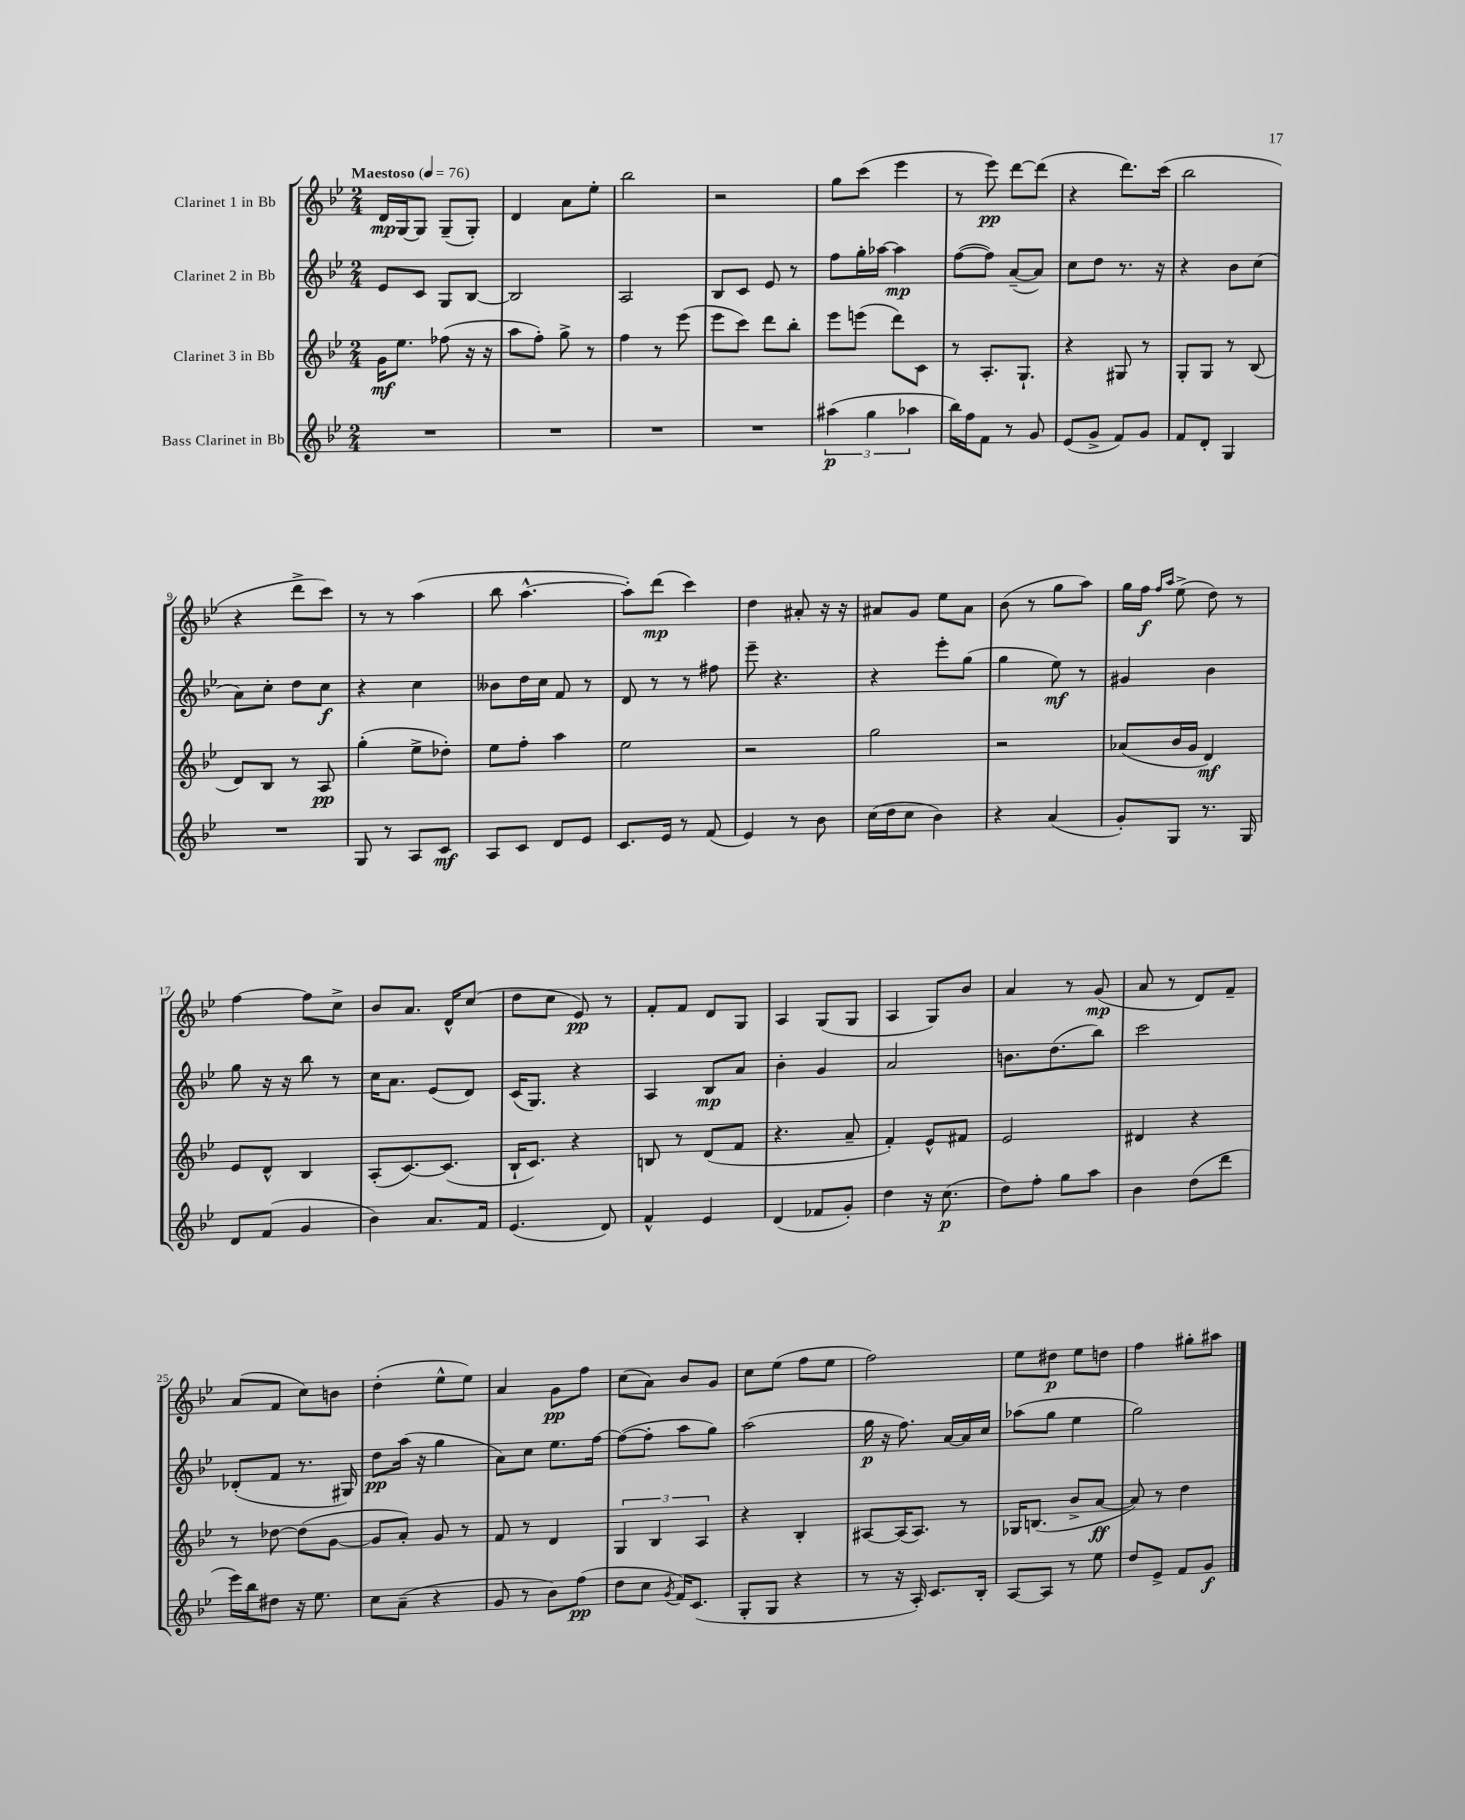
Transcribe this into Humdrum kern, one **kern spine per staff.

**kern	**dynam	**kern	**dynam	**kern	**dynam	**kern	**dynam
*part4	*part4	*part3	*part3	*part2	*part2	*part1	*part1
*staff4	*staff4	*staff3	*staff3	*staff2	*staff2	*staff1	*staff1
*I"Bass Clarinet in Bb	*	*I"Clarinet 3 in Bb	*	*I"Clarinet 2 in Bb	*	*I"Clarinet 1 in Bb	*
*clefG2	*	*clefG2	*	*clefG2	*	*clefG2	*
*k[b-e-]	*	*k[b-e-]	*	*k[b-e-]	*	*k[b-e-]	*
*M2/4	*	*M2/4	*	*M2/4	*	*M2/4	*
*MM76	*	*MM76	*	*MM76	*	*MM76	*
=1	=1	=1	=1	=1	=1	=1	=1
!	!	!	!	!	!	!LO:TX:a:B:t=Maestoso	!
2r	.	16g\KL	mf	8e-/L	.	16d/LL	mp
.	.	8.ee-\J	.	.	.	[16G/J	.
.	.	.	.	8c/J	.	8G/J]	.
.	.	(8ff-X\	.	8G/L	.	(8G~/L	.
.	.	16r	.	[8B-/J	.	8G'/J)	.
.	.	16r	.	.	.	.	.
=2	=2	=2	=2	=2	=2	=2	=2
2r	.	8aa\L	.	2B-/]	.	4d/	.
.	.	8ff'\J)	.	.	.	.	.
.	.	8gg^\	.	.	.	8a\L	.
.	.	8r	.	.	.	8ee-'\J	.
=3	=3	=3	=3	=3	=3	=3	=3
2r	.	4ff\	.	2A/	.	2bb-\	.
.	.	8r	.	.	.	.	.
.	.	(8eee-\	.	.	.	.	.
=4	=4	=4	=4	=4	=4	=4	=4
2r	.	8eee-\L	.	8B-/L	.	2r	.
.	.	8ccc\J)	.	8c/J	.	.	.
.	.	8ddd\L	.	8e-/	.	.	.
.	.	8bb-'\J	.	8r	.	.	.
=5	=5	=5	=5	=5	=5	=5	=5
(6aa#X\	p	8eee-\L	.	8ff\L	.	8gg\L	.
.	.	(8eeen\J	.	16gg'\L	.	(8ccc\J	.
6gg\	.	.	.	.	.	.	.
.	.	.	.	[16aa-X\JJ	.	.	.
.	.	8ddd\L)	.	4aa-\]	mp	4eee-\	.
6aa-X\	.	.	.	.	.	.	.
.	.	8c\J	.	.	.	.	.
=6	=6	=6	=6	=6	=6	=6	=6
16bb-\LL)	.	8r	.	([8ff\L	.	8r	.
16ff\J	.	.	.	.	.	.	.
8f\J	.	8.A'/L	.	8ff\J])	.	8eee-\)	pp
8r	.	.	.	([8a~/L	.	[8ddd\L	.
.	.	8.G`/J	.	.	.	.	.
8g/	.	.	.	8a/J])	.	(8ddd\J]	.
=7	=7	=7	=7	=7	=7	=7	=7
(8e-/L	.	4r	.	8cc\L	.	4r	.
8g^/J	.	.	.	8dd\J	.	.	.
8f/L)	.	8G#X/	.	8.r	.	8.ddd\L)	.
8g/J	.	8r	.	.	.	.	.
.	.	.	.	16r	.	(16ccc\Jk	.
=8	=8	=8	=8	=8	=8	=8	=8
8f/L	.	8G'/L	.	4r	.	2bb-\	.
8d'/J	.	8G/J	.	.	.	.	.
4G/	.	8r	.	8b-\L	.	.	.
.	.	(8B-/	.	(8cc\J	.	.	.
!!LO:LB:g=z
=9	=9	=9	=9	=9	=9	=9	=9
2r	.	8d/L)	.	8a\L)	.	4r	.
.	.	8B-/J	.	8cc'\J	.	.	.
.	.	8r	.	8dd\L	.	8ddd^\L	.
.	.	8A/	pp	8cc\J	f	8ccc\J)	.
=10	=10	=10	=10	=10	=10	=10	=10
8G/	.	(4gg'\	.	4r	.	8r	.
8r	.	.	.	.	.	8r	.
8A/L	.	8ee-^\L	.	4cc\	.	(4aa\	.
8c/J	mf	8dd-X'\J)	.	.	.	.	.
=11	=11	=11	=11	=11	=11	=11	=11
8A/L	.	8ee-\L	.	8b--X\L	.	8bb-\	.
8c/J	.	8ff'\J	.	16dd\L	.	[4.aa^^\	.
.	.	.	.	16cc\JJ	.	.	.
8d/L	.	4aa\	.	8f/	.	.	.
8e-/J	.	.	.	8r	.	.	.
=12	=12	=12	=12	=12	=12	=12	=12
8.c/L	.	2ee-\	.	8d/	.	8aa'\L])	.
.	.	.	.	8r	.	(8ddd\J	mp
16e-/Jk	.	.	.	.	.	.	.
8r	.	.	.	8r	.	4ccc\)	.
(8f/	.	.	.	8ff#X\	.	.	.
=13	=13	=13	=13	=13	=13	=13	=13
4e-/)	.	2r	.	8eee-~\	.	4dd\	.
.	.	.	.	4.r	.	.	.
8r	.	.	.	.	.	8a#X'/	.
8b-\	.	.	.	.	.	16r	.
.	.	.	.	.	.	16r	.
=14	=14	=14	=14	=14	=14	=14	=14
(16cc\LL	.	2gg\	.	4r	.	8a#X/L	.
16dd\J	.	.	.	.	.	.	.
8cc\J	.	.	.	.	.	8g/J	.
4b-\)	.	.	.	8eee-'\L	.	8ee-\L	.
.	.	.	.	(8gg\J	.	8a#\J	.
=15	=15	=15	=15	=15	=15	=15	=15
4r	.	2r	.	4gg\	.	(8b-\	.
.	.	.	.	.	.	8r	.
(4a/	.	.	.	8ee-\)	mf	8gg\L	.
.	.	.	.	8r	.	8aa\J)	.
=16	=16	=16	=16	=16	=16	=16	=16
8g'/L)	.	(8a-X/L	.	4g#X/	.	16gg\LL	.
.	.	.	.	.	.	16ff\JJ	f
.	.	.	.	.	.	16qqff/LL	.
.	.	.	.	.	.	16qqaa/JJ	.
8G/J	.	16b-/L	.	.	.	(8ee-^\	.
.	.	16g/JJ	.	.	.	.	.
8.r	.	4d/)	mf	4b-\	.	8dd\)	.
.	.	.	.	.	.	8r	.
16G/	.	.	.	.	.	.	.
!!LO:LB:g=z
=17	=17	=17	=17	=17	=17	=17	=17
8d/L	.	8e-/L	.	8gg\	.	[4ff\	.
(8f/J	.	8d^^/J	.	16r	.	.	.
.	.	.	.	16r	.	.	.
4g/	.	4B-/	.	8bb-\	.	8ff\L]	.
.	.	.	.	8r	.	8cc^\J	.
=18	=18	=18	=18	=18	=18	=18	=18
4b-\)	.	(8A'/L	.	16cc\KL	.	8b-/L	.
.	.	.	.	8.a\J	.	.	.
.	.	[8.c/)	.	.	.	8.a/J	.
8.a/L	.	.	.	(8e-/L	.	.	.
.	.	(8.c/J]	.	.	.	16d^^/KL	.
.	.	.	.	8d/J)	.	(8cc/J	.
16f/Jk	.	.	.	.	.	.	.
=19	=19	=19	=19	=19	=19	=19	=19
(4.e-/	.	16B-`/KL	.	(16c/KL	.	8dd\L	.
.	.	8.c/J)	.	8.G/J)	.	.	.
.	.	.	.	.	.	8cc\J	.
.	.	4r	.	4r	.	8e-/)	pp
8d/)	.	.	.	.	.	8r	.
=20	=20	=20	=20	=20	=20	=20	=20
4f^^/	.	8Bn/	.	4A/	.	8f'/L	.
.	.	8r	.	.	.	8f/J	.
4e-/	.	(8d/L	.	8B-/L	mp	8d/L	.
.	.	8f/J	.	8a/J	.	8G/J	.
=21	=21	=21	=21	=21	=21	=21	=21
(4d/	.	4.r	.	4b-'\	.	4A/	.
8f-X/L	.	.	.	4g/	.	(8G/L	.
8g'/J)	.	8a~/	.	.	.	8G/J	.
=22	=22	=22	=22	=22	=22	=22	=22
4dd\	.	4f'/)	.	2a/	.	4A/	.
16r	.	8e-^^/L	.	.	.	8G/L)	.
(8.cc\	p	.	.	.	.	.	.
.	.	8f#X/J	.	.	.	8b-/J	.
=23	=23	=23	=23	=23	=23	=23	=23
8dd\L)	.	2e-/	.	8.bn\L	.	4a/	.
8ff'\J	.	.	.	.	.	.	.
.	.	.	.	(8.dd\	.	.	.
8gg\L	.	.	.	.	.	8r	.
8aa\J	.	.	.	8bb-\J)	.	(8g/	mp
=24	=24	=24	=24	=24	=24	=24	=24
4b-\	.	4d#X/	.	2ccc\	.	8a/	.
.	.	.	.	.	.	8r	.
(8dd\L	.	4r	.	.	.	8d/L)	.
8ddd\J	.	.	.	.	.	8f~/J	.
!!LO:LB:g=z
=25	=25	=25	=25	=25	=25	=25	=25
16eee-\LL)	.	8r	.	(8d-X'/L	.	(8a/L	.
16bb-\J	.	.	.	.	.	.	.
8dd#X\J	.	[8dd-X\	.	8f/J	.	8f/J	.
16r	.	(8dd-\L]	.	8.r	.	8cc\L)	.
8.ee-\	.	.	.	.	.	.	.
.	.	[8g\J	.	.	.	8bn\J	.
.	.	.	.	16G#X/)	.	.	.
=26	=26	=26	=26	=26	=26	=26	=26
8cc\L	.	8g/L]	.	8dd\L	pp	(4dd'\	.
(8a~\J	.	8a'/J)	.	(16aa\Jk	.	.	.
.	.	.	.	16r	.	.	.
4r	.	8g/	.	4gg\	.	8ee-^^\L	.
.	.	8r	.	.	.	8ee-\J)	.
=27	=27	=27	=27	=27	=27	=27	=27
8g/	.	8f/	.	8a\L)	.	4a/	.
8r	.	8r	.	8cc\J	.	.	.
8b-\L)	.	4d/	.	8.ee-\L	.	8g\L	pp
(8ff\J	pp	.	.	.	.	8ff\J	.
.	.	.	.	[16ff\Jk	.	.	.
=28	=28	=28	=28	=28	=28	=28	=28
8dd\L	.	6G/	.	(8ff\L_	.	(8cc\L	.
8cc\J	.	.	.	8ff'\J]	.	8a\J)	.
.	.	6B-/	.	.	.	.	.
8qg/	.	.	.	.	.	.	.
16f/KL)	.	.	.	8aa\L	.	8b-/L	.
(8.c/J	.	.	.	.	.	.	.
.	.	6A/	.	.	.	.	.
.	.	.	.	8gg\J)	.	8g/J	.
=29	=29	=29	=29	=29	=29	=29	=29
8G'/L	.	4r	.	(2aa\	.	8cc\L	.
8G/J	.	.	.	.	.	(8ee-\J	.
4r	.	4B-'/	.	.	.	8ff\L	.
.	.	.	.	.	.	8ee-\J	.
=30	=30	=30	=30	=30	=30	=30	=30
8r	.	[8A#X/L	.	16gg\	p	2ff\)	.
.	.	.	.	16r	.	.	.
16r	.	(16A#/K]	.	8.ff\)	.	.	.
16A'/)	.	8.A#/J)	.	.	.	.	.
8.c/L	.	.	.	.	.	.	.
.	.	.	.	[16a/LL	.	.	.
.	.	8r	.	16a/]	.	.	.
16B-'/Jk	.	.	.	16cc/JJ	.	.	.
=31	=31	=31	=31	=31	=31	=31	=31
[8A/L	.	16G-X/KL	.	(8aa-X\L	.	8ee-\L	.
.	.	(8.Bn/J	.	.	.	.	.
8A/J]	.	.	.	8gg\J	.	8dd#X\J	p
8r	.	8b-^/L	.	4ee-\	.	8ee-\L	.
8ee-\	.	[8a/J	ff	.	.	8ddn\J	.
=32	=32	=32	=32	=32	=32	=32	=32
8dd/L	.	8a/])	.	2gg\)	.	4ff\	.
8e-^/J	.	8r	.	.	.	.	.
8f/L	.	4dd\	.	.	.	8gg#X'\L	.
8g/J	f	.	.	.	.	8aa#X\J	.
==	==	==	==	==	==	==	==
*-	*-	*-	*-	*-	*-	*-	*-
